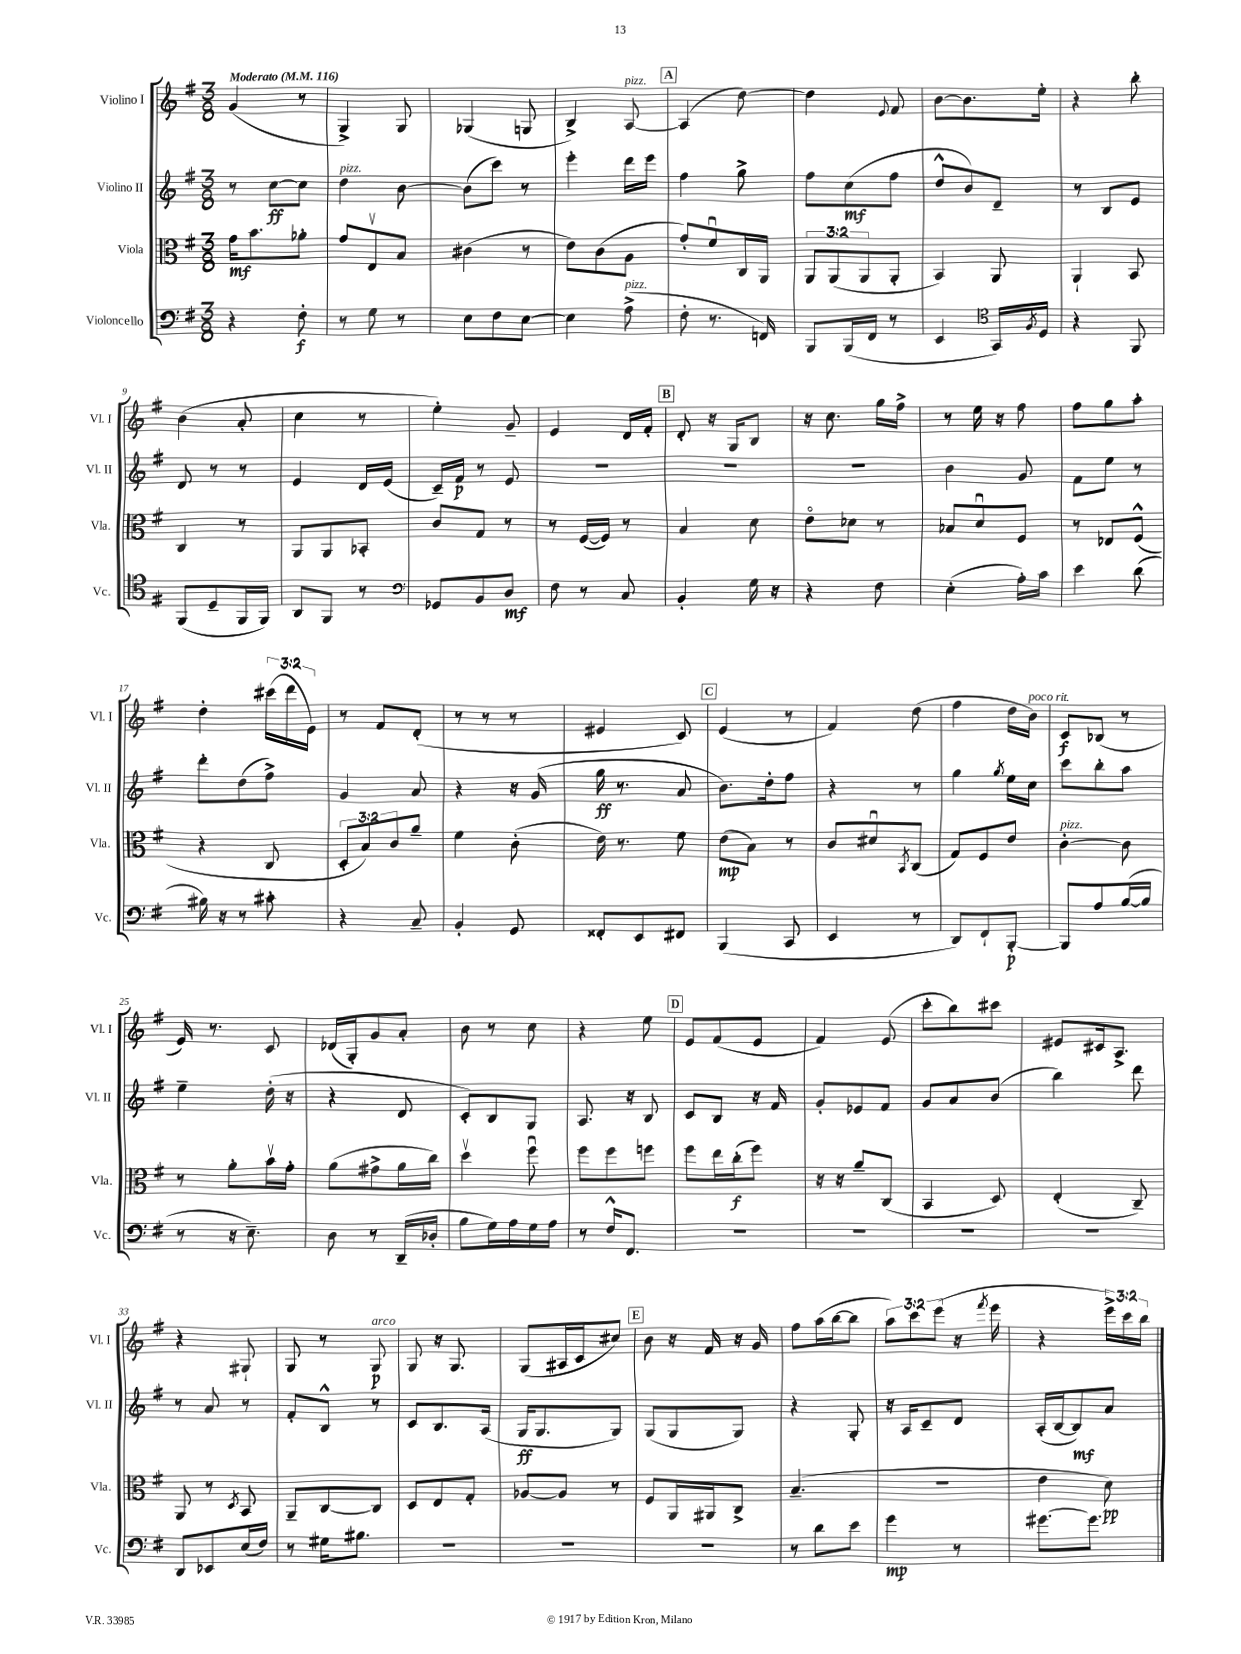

**kern	**kern	**kern	**kern
*staff4	*staff3	*staff2	*staff1
*clefF4	*clefC3	*clefG2	*clefG2
*k[f#]	*k[f#]	*k[f#]	*k[f#]
*M3/8	*M3/8	*M3/8	*M3/8
*MM116	*MM116	*MM116	*MM116
4r	16g	8r	(4g
.	8.b	.	.
.	.	[8cc	.
8F#'	8a-'	8cc]	8r
=	=	=	=
8r	8g	4dd	4G^)
8G	8Ev	.	.
8r	8B	[8b	8G
=	=	=	=
8E	(4c#	(8b]	(4G-
8F#	.	8ccc)	.
[8E	8r	8r	8G
=	=	=	=
4E]	8e)	4eee'	4B^)
.	(8c	.	.
(8A^	8A	16ddd	[8A
.	.	16eee	.
=	=	=	=
8F#'	8g')	4ff#	(4A]
8.r	8f#u	.	.
.	16C	8gg^	[8dd)
16FF)	16AA	.	.
=	=	=	=
8BBB	12AA	8ff#	4dd]
.	(12AA	.	.
(16BBB	.	(8cc	.
.	12AA	.	.
16FF#	.	.	.
.	.	.	8qqe
8r	8AA'	8ff#	8f#
=	=	=	=
4EE	4BB)	8dd^^	[8b
.	.	8b)	8.b]
*clefC4	*	*	*
16GG)	8AA	8d~	.
8qF#	.	.	.
16D	.	.	16ee'
=	=	=	=
4r	4AA`	8r	4r
.	.	8B	.
8FF#	8BB	8e	8bb'
=	=	=	=
(8FF#	4C	8d	(4b
8D~	.	8r	.
16FF#	8r	8r	8a'
16FF#)	.	.	.
=	=	=	=
8AA	8AA	4e	4cc
8FF#	8AA	.	.
8r	8BB-'	16d	8r
.	.	(16e	.
=	=	=	=
*clefF4	*	*	*
8GG-	8c	16c~)	4ee')
.	.	16f#	.
8BB	8G	8r	.
8D	8r	8e	8g~
=	=	=	=
8F#	8r	4.r	4e
8r	([16F#	.	.
.	16F#])	.	.
8C	8r	.	16d
.	.	.	16f#'
=	=	=	=
4BB'	4B	4.r	8d'
.	.	.	16r
.	.	.	16G
16G	8d	.	8B
16r	.	.	.
=	=	=	=
4r	8eo	4.r	16r
.	.	.	8.cc
.	8d-	.	.
8F#	8r	.	16gg
.	.	.	16ff#^
=	=	=	=
(4E'	8B-	4b	8r
.	8du	.	16ee
.	.	.	16r
16A')	8F#	8g	8ff#
16c	.	.	.
=	=	=	=
4e	8r	8f#	8ff#
.	8E-	8ee	8gg
(8d	(8F#^^	8r	8aa'
=	=	=	=
16B#)	4r	8ddd'	4dd'
16r	.	.	.
8r	.	(8dd	.
8c#'	8C	8ff#^)	(24ccc#
.	.	.	24ddd
.	.	.	24e)
=	=	=	=
4r	12D'	4g	8r
.	12B)	.	.
.	.	.	8f#
.	12c	.	.
8C~	8a~	8a	(8d'
=	=	=	=
4BB'	4f#	4r	8r
.	.	.	8r
8GG	(8c'	16r	8r
.	.	(16g	.
=	=	=	=
8FF##'	16e)	16gg	4e#
.	8.r	8.r	.
8EE	.	.	.
8FF#	8f#	8a	8c)
=	=	=	=
(4BBB	(8e	8.b)	(4e
.	8B)	.	.
.	.	16dd'	.
8CC	8r	8ff#	8r
=	=	=	=
4EE	8c	4r	4f#)
.	8d#u	.	.
.	8qBB	.	.
8r	(8C	8r	(8dd
=	=	=	=
8DD)	8G)	4gg	4ff#
8FF#`	8F#	.	.
.	.	8qgg	.
[8BBB'	8e	16ee	16dd
.	.	16cc	16b)
=	=	=	=
8BBB]	[4c'	8ccc	8c
8A	.	8bb'	(8B-
([16B	8c]	8aa	8r
16B]	.	.	.
=	=	=	=
8r	8r	4ee~	16e)
.	.	.	8.r
16r	8a'	.	.
8.E~)	.	.	.
.	16bv	(16dd'	8c
.	16g'	16r	.
=	=	=	=
8D	(8a	4r	(16d-
.	.	.	16G')
8r	8g#^	.	8g
(16DD~	16a	8d	8a'
16D-'	16cc)	.	.
=	=	=	=
8B	4ddv	8c')	8b
16G)	.	8B	8r
16A	.	.	.
16G	8ff#u	8G	8cc
16A	.	.	.
=	=	=	=
8r	8ff#	8.A	4r
16F#^^	8ff#	.	.
8.FF#	.	16r	.
.	8ff	8B	8ee
=	=	=	=
4.r	8ff#	8c	8e
.	16ee	8B	(8f#
.	(16cc'	.	.
.	8ff#)	16r	8e
.	.	16f#	.
=	=	=	=
4.r	16r	8g'	4f#)
.	16r	.	.
.	8a~	8e-	.
.	(8C	8f#	(8e
=	=	=	=
4.r	4BB	8g	8ccc'
.	.	8a	8bb)
.	8D)	(8b	8ccc#
=	=	=	=
4.r	(4E'	4bb)	8e#
.	.	.	16c#
.	.	.	8.A^
.	8C~)	8ddd	.
=	=	=	=
8DD	8AA	8r	4r
8EE-	8r	8a	.
.	8qD	.	.
(16E	8BB	8r	8G#`
16F#)	.	.	.
=	=	=	=
8r	8AA~	8f#'	8G
16G#	[8C	8B^^	8r
8.B#	.	.	.
.	8C]	8r	8G
=	=	=	=
4.r	8D	8c	8G
.	8E	8.B	16r
.	.	.	8.G
.	8G'	.	.
.	.	(16A	.
=	=	=	=
4.r	[8A-	16G	(8G
.	.	8.G	.
.	8A-]	.	16A#
.	.	.	16c
.	8r	8G)	8cc#)
=	=	=	=
4.r	8F#	(8G	8b
.	16AA	8G	16r
.	16AA#	.	16f#
.	8C^	8G)	16r
.	.	.	16g
=	=	=	=
8r	(4.B~	4r	8ff#
8d	.	.	(16aa
.	.	.	[16bb
8e	.	8G'	8bb]
=	=	=	=
4g	4.r	16r	12aa)
.	.	16A	.
.	.	.	12ccc
.	.	8c~	.
.	.	.	(12eee
8r	.	8d	16r
.	.	.	8qfff#
.	.	.	16eee
=	=	=	=
[8.g#	4e	(16A'	4r
.	.	[16B	.
.	.	8B])	.
8.g#]	.	.	.
.	8d)	8a	24eee^)
.	.	.	24ccc
.	.	.	24bb
==	==	==	==
*-	*-	*-	*-
